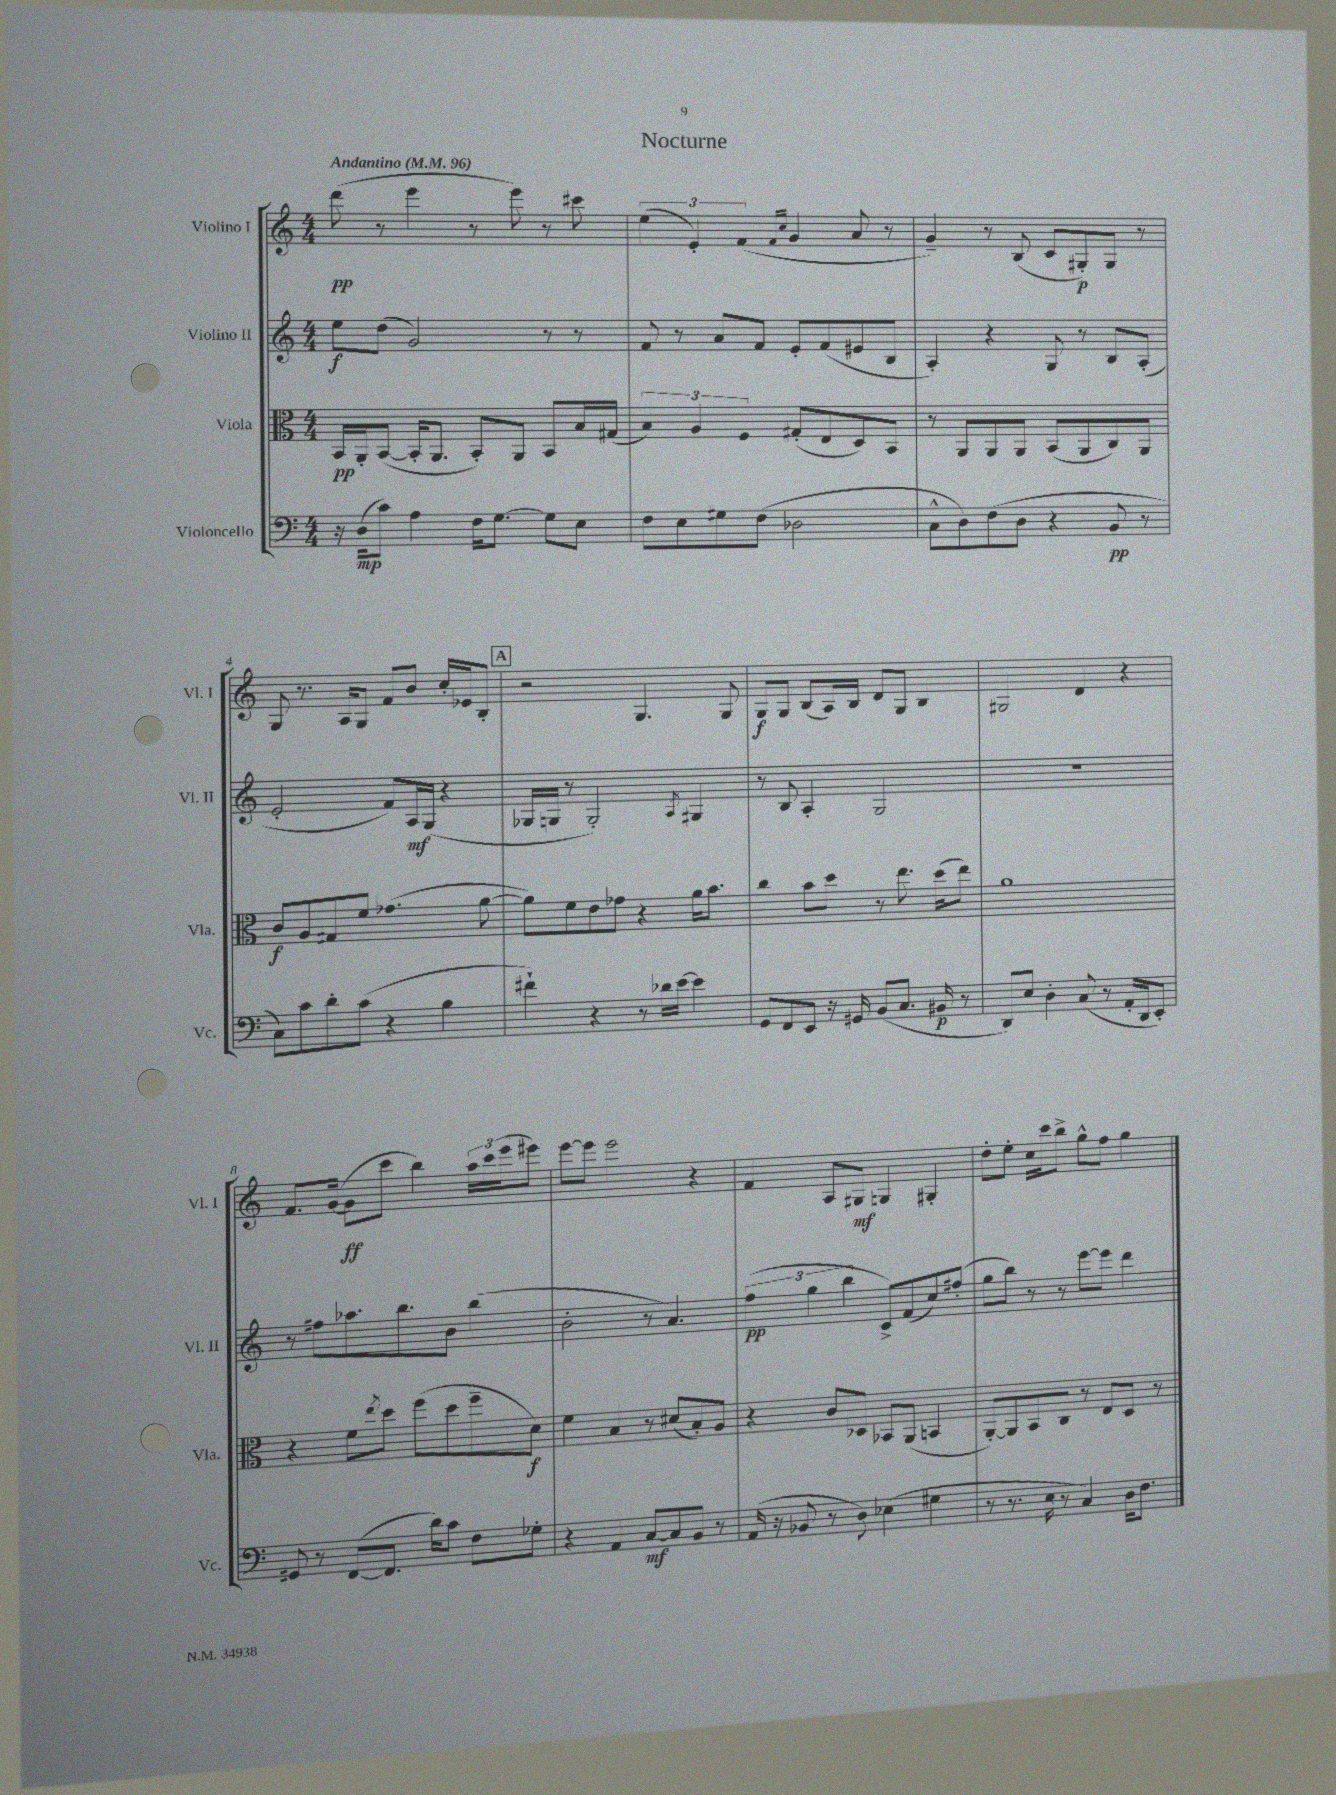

**kern	**dynam	**kern	**dynam	**kern	**dynam	**kern	**dynam
*part4	*part4	*part3	*part3	*part2	*part2	*part1	*part1
*staff4	*staff4	*staff3	*staff3	*staff2	*staff2	*staff1	*staff1
*I"Violoncello	*	*I"Viola	*	*I"Violino II	*	*I"Violino I	*
*I'Vc.	*	*I'Vla.	*	*I'Vl. II	*	*I'Vl. I	*
*clefF4	*	*clefC3	*	*clefG2	*	*clefG2	*
*k[]	*	*k[]	*	*k[]	*	*k[]	*
*M4/4	*	*M4/4	*	*M4/4	*	*M4/4	*
*MM96	*	*MM96	*	*MM96	*	*MM96	*
=1	=1	=1	=1	=1	=1	=1	=1
!	!	!	!	!	!	!LO:TX:a:B:t=Andantino	!
16r	.	16BB/LL	pp	8ee\L	f	(8ddd\	pp
(16D\KL	mp	16AA'/J	.	.	.	.	.
8c\J)	.	([8BB/J	.	(8dd\J	.	8r	.
4A\	.	16BB'/KL]	.	2g/)	.	4eee\	.
.	.	8.AA/J	.	.	.	.	.
16F\KL	.	8BB'/L)	.	.	.	8r	.
[8.G\J	.	.	.	.	.	.	.
.	.	8AA/J	.	.	.	8eee\)	.
8G\L]	.	8BB/L	.	8r	.	8r	.
8E\J	.	16B/L	.	8r	.	8ccc#X\	.
.	.	(16G#X/JJ	.	.	.	.	.
=2	=2	=2	=2	=2	=2	=2	=2
8F\L	.	6B/)	.	8f/	.	(6ee\	.
8E\	.	.	.	8r	.	.	.
.	.	6A/	.	.	.	6e'/)	.
8G#X\	.	.	.	8a/L	.	.	.
.	.	6F/	.	.	.	(6f/	.
(8F\J	.	.	.	8f/J	.	.	.
.	.	.	.	.	.	16qqf/LL	.
.	.	.	.	.	.	16qqcc/JJ	.
2D-X\	.	(8G#X'/L	.	8e'/L	.	4g/	.
.	.	8E/	.	(8f/	.	.	.
.	.	8D/)	.	8e#X/	.	8a/	.
.	.	8BB/J	.	8B/J	.	8r	.
=3	=3	=3	=3	=3	=3	=3	=3
8C^^\L	.	8r	.	4A'/)	.	4g~/)	.
8D\)	.	8AA/L	.	.	.	.	.
(8F\	.	8AA/	.	4r	.	8r	.
8D\J	.	8AA/J	.	.	.	(8B/	.
4r	.	(8BB/L	.	8G/	.	8c/L	.
.	.	8AA/	.	8r	.	8G#X'/)	p
8BB/	pp	8C/)	.	8B/L	.	8G#/J	.
8r	.	8AA/J	.	(8A'/J	.	8r	.
!!LO:LB:g=z
=4	=4	=4	=4	=4	=4	=4	=4
8C\L)	.	8c/L	f	2e'/	.	8G/	.
8c\	.	8A/	.	.	.	8.r	.
8d'\	.	8G#X/	.	.	.	.	.
.	.	.	.	.	.	16A/KL	.
(8c\J	.	8f/J	.	.	.	8G/J	.
4r	.	(4.g-X\	.	8f/L)	.	8f/L	.
.	.	.	.	16A/L	mf	8b/J	.
.	.	.	.	(16G/JJ	.	.	.
4B\	.	.	.	4r	.	16cc'/LL	.
.	.	.	.	.	.	16e-X/J	.
.	.	[8a\	.	.	.	8B'/J	.
!!LO:REH:place=s1:t=A
=5	=5	=5	=5	=5	=5	=5	=5
4f#X`\)	.	8a\L])	.	16G-X/LL	.	2r	.
.	.	.	.	16Gn/JJ	.	.	.
.	.	8f\	.	8r	.	.	.
4r	.	8e\	.	2G'/)	.	.	.
.	.	8g-X\J	.	.	.	.	.
8r	.	4r	.	.	.	4.G/	.
16d-X\LL	.	.	.	.	.	.	.
[16e\JJ	.	.	.	.	.	.	.
.	.	.	.	8qA/	.	.	.
4e\]	.	16a\KL	.	4G#X/	.	.	.
.	.	8.b\J	.	.	.	.	.
.	.	.	.	.	.	8G/	.
=6	=6	=6	=6	=6	=6	=6	=6
8GG/L	.	4cc\	.	8r	.	8G/L	f
8FF/	.	.	.	8B/	.	8G/J	.
8EE/J	.	8b\L	.	4A'/	.	(8B/L	.
16r	.	8dd\J	.	.	.	16A/L)	.
16GG#X/	.	.	.	.	.	16B/JJ	.
(8BB/L	.	8r	.	2G/	.	8d/L	.
8.C/J	.	8.ee\	.	.	.	8G/J	.
.	.	.	.	.	.	4B/	.
16BB#X/	p	(16dd\KL	.	.	.	.	.
8r	.	8ee\J)	.	.	.	.	.
=7	=7	=7	=7	=7	=7	=7	=7
8DD/L)	.	1a	.	1r	.	2G#X/	.
8E/J	.	.	.	.	.	.	.
4D'\	.	.	.	.	.	.	.
(8C/	.	.	.	.	.	4d/	.
8r	.	.	.	.	.	.	.
16AA'/LL	.	.	.	.	.	4r	.
16DD/J	.	.	.	.	.	.	.
8EE'/J)	.	.	.	.	.	.	.
!!LO:LB:g=z
=8	=8	=8	=8	=8	=8	=8	=8
8GG#X/	.	4r	.	8r	.	8.f/L	.
8r	.	.	.	8ff#X\L	.	.	.
.	.	.	.	.	.	([16g/Jk	.
([8FF/L	.	8f\L	.	8.aa-X\	.	8g\L]	ff
.	.	8qee/	.	.	.	.	.
8.FF/J]	.	8dd\J	.	.	.	8ccc\J	.
.	.	.	.	8.bb\	.	.	.
.	.	(8ff\L	.	.	.	4bb\)	.
16d\KL)	.	.	.	.	.	.	.
8c\J	.	8dd\	.	8b\J	.	.	.
8F\L	.	8ff~\	.	(4bb\	.	24aa\LL	.
.	.	.	.	.	.	24ccc\	.
.	.	.	.	.	.	(24eee\J	.
8G-X'\J	.	8d\J)	f	.	.	8eee#X\J)	.
=9	=9	=9	=9	=9	=9	=9	=9
4r	.	4f\	.	2b'\	.	[8eee\L	.
.	.	.	.	.	.	8eee\J]	.
4AA/	.	4B/	.	.	.	2eee\	.
[8C/L	mf	8r	.	8r	.	.	.
8C/]	.	(8d#X/L	.	4.a/)	.	.	.
8BB/J	.	8B'/)	.	.	.	4r	.
8r	.	8A/J	.	.	.	.	.
=10	=10	=10	=10	=10	=10	=10	=10
(16AA/	.	4r	.	(6ff\	pp	4f/	.
16r	.	.	.	.	.	.	.
8BB-X/	.	.	.	.	.	.	.
.	.	.	.	6gg\	.	.	.
8r	.	8c/L	.	.	.	8A/L	.
.	.	.	.	6bb\	.	.	.
8D\)	.	8D-X/J	.	.	.	8G#X/J	mf
(4E-X\	.	8BB-X/L	.	8c^/L)	.	4Gn/	.
.	.	(8AA/J	.	(8f/	.	.	.
4G#X\	.	4BBn/	.	8cc/)	.	4G#X'/	.
.	.	.	.	(8ff#X'/J	.	.	.
=11	=11	=11	=11	=11	=11	=11	=11
8r	.	[8AA'/L)	.	8gg\L	.	8dd'\L	.
8.r	.	8AA/]	.	8bb\J)	.	8ee'\J	.
.	.	8BB/	.	8r	.	16cc\LL	.
16E\	.	.	.	.	.	16ccc\J	.
8r	.	8C/J	.	8r	.	8bb^\J	.
4C/)	.	8r	.	[8eee\L	.	8gg^^\L	.
.	.	8E/L	.	8eee\J]	.	8ff\J	.
16D\KL	.	8D/J	.	4ddd\	.	4gg\	.
8.F\J	.	.	.	.	.	.	.
.	.	8r	.	.	.	.	.
==	==	==	==	==	==	==	==
*-	*-	*-	*-	*-	*-	*-	*-
